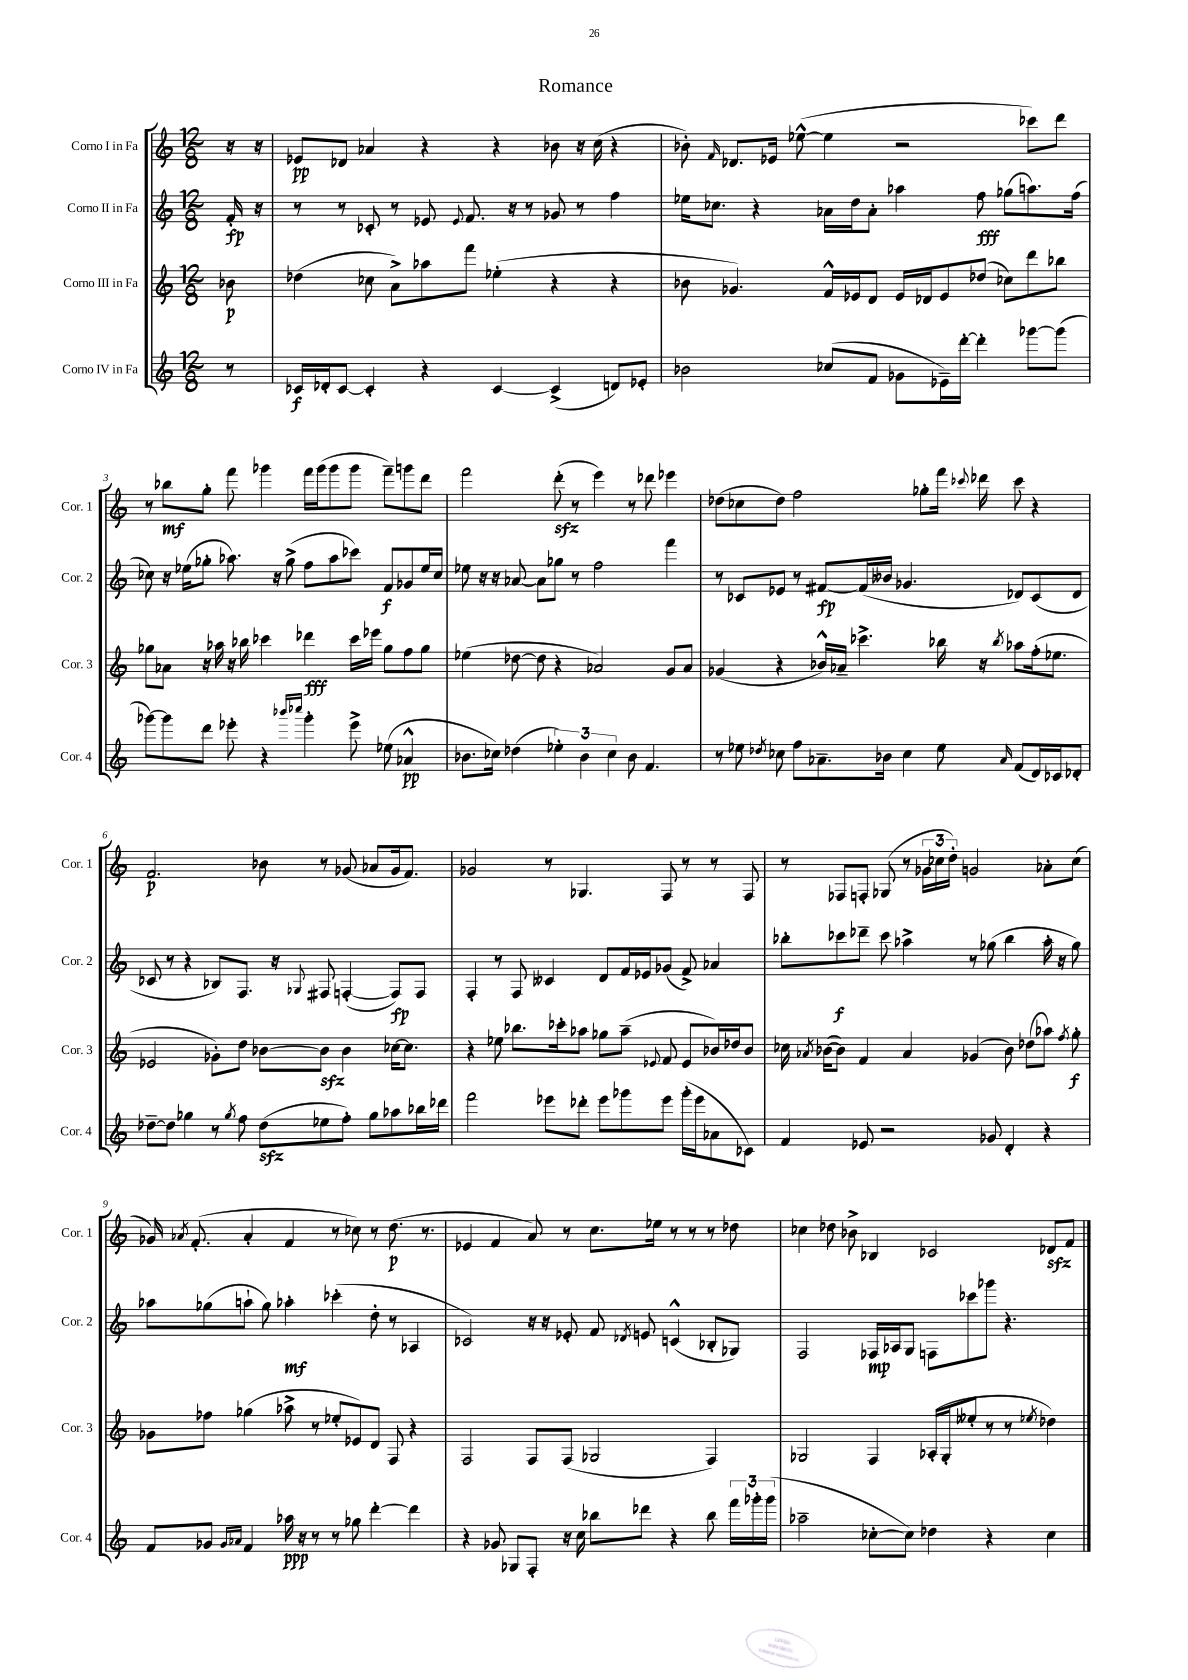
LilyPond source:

\header { title = "Romance" }
<<
\new StaffGroup <<
\new Staff = "s0" \with { instrumentName = "Corno I in Fa" shortInstrumentName = "Cor. 1" } {
    \clef treble \key c \major \numericTimeSignature \time 12/8 \partial 8
    \autoBeamOff r16 r16 |
    ees'8[\pp des'8] aes'4 r4 r4 bes'8 r16 c''16( r4 |
    bes'8-.) \grace { f'16 } des'8.[ ees'16] ees''8~-^( ees''4 r2 ces'''8[) d'''8] |
    r8 bes''8[\mf g''8]-. f'''8 ges'''4 f'''16[ ges'''16( ges'''8 ges'''8] f'''8[--) g'''8 d'''8] |
    f'''2 d'''8-.\sfz( r8 e'''4) r8 des'''8 ees'''4 |
    des''8[( ces''8 des''8]) f''2 ges''8[-. f'''16] \appoggiatura { ces'''8 } des'''16 ces'''8 r4 |
    f'2.\p bes'8 r8 ges'8( aes'8[ ges'16 f'8.]) |
    ges'2 r8 ges4. f8 r8 r8 f8 |
    r8 fes8[ f8]-. ges8( r8 \tuplet 3/2 { ges'16[ ces''16 d''16]-.) } g'2 aes'8[-. ces''8]( |
    ges'16) \acciaccatura { aes'8 } f'8.-.( aes'4-. f'4 r8 ces''8) r8 d''8.\p( r8. |
    ees'4 f'4 a'8) r8 c''8.[ ees''16] r8 r8 r8 des''8 |
    ces''4 des''8 bes'8-> bes4 ces'2 des'8[\sfz f'8] \bar "|." |
}
\new Staff = "s1" \with { instrumentName = "Corno II in Fa" shortInstrumentName = "Cor. 2" } {
    \clef treble \key c \major \numericTimeSignature \time 12/8 \partial 8
    \autoBeamOff f'16-.\fp r16 |
    r8 r8 ces'8-. r8 ees'8 \appoggiatura { ees'8 } f'8. r16 r8 ges'8 r8 f''4 |
    ees''16[ ces''8.] r4 aes'16[ d''16 aes'8]-. aes''4 f''8\fff ges''8[( a''8.) f''16]( |
    ces''8) r16 ees''16[( ges''8]-. aes''8.) r16 ges''8->( f''8[ aes''8 ces'''8]) f'8[\f ges'8 ees''16 ces''16] |
    ees''8 r16 r16 aes'8~ aes'8[ ges''8] r8 f''2 f'''4 |
    r8 ces'8[ ees'8] r8 fis'8[~\fp fis'16( beses'16] ges'4. des'8[) ces'8( des'8] |
    ces'8 r8 r4 bes8[) f8.] r16 \appoggiatura { ges8 } fis8 f4~-.( f8[\fp) f8] |
    f4-. r8 f8 ceses'4 d'8[ f'16 ees'16 ges'8]( f'8->) aes'4 |
    bes''8[-. ces'''8\f des'''8]-- ces'''8 aes''4-> r8 ges''8( bes''4 aes''16-. r16 ges''8) |
    aes''8[ ges''8( a''8]-! ges''8) aes''4-.\mf ces'''4-.( d''8-. r8 aes4 |
    ces'2) r16 r16 ees'8-. f'8 \acciaccatura { des'8 } e'8 c'4-^( bes8[-. ges8]) |
    f2 fes16[\mp aes16 g8] f8[ ces'''8 ges'''8] r4. \bar "|." |
}
\new Staff = "s2" \with { instrumentName = "Corno III in Fa" shortInstrumentName = "Cor. 3" } {
    \clef treble \key c \major \numericTimeSignature \time 12/8 \partial 8
    \autoBeamOff bes'8\p |
    des''4( ces''8 a'8[->) aes''8 f'''8] ees''4-.( r4 r4 |
    bes'8 ges'4.) f'16[-^ ees'16 d'8] ees'16[ des'16 ees'8 des''8]( ces''8[) d'''8 bes''8] |
    ges''8[ aes'8] r16 aes''16 r16 bes''16 ces'''4 des'''4\fff ces'''16[ ees'''16] ges''8[ f''8 ges''8] |
    ees''4( des''8~ des''8 r4 aes'2) g'8[ aes'8] |
    ges'4( r4 bes'16[-^) aes'16]-- ces'''4.-> bes''16 r16 \acciaccatura { bes''8 } aes''8[ f''16-.( ees''8.] |
    ees'2 ges'8[-.) d''8] bes'8[~ bes'8]\sfz bes'4 ces''16[~ ces''8.] |
    r4 ees''8 bes''8.[ ces'''16-. aes''8] ges''8[ aes''8]--( \appoggiatura { ees'8 } f'8 ees'8[ bes'16) des''16 bes'8] |
    ces''16 \acciaccatura { aes'8 } bes'16[~( bes'8]) f'4 aes'4 ges'4( bes'8) des''8[( aes''8]) \acciaccatura { f''8 } g''8-.\f |
    ges'8[ fes''8] ges''4( aes''8-> r8 ees''8[-. ees'8) d'8] f8 r4 |
    f2 f8[ f8]( ges2 f4) |
    ges2 f4 aes16[-.( ges16-. eeses''8]-. r8 r8 \acciaccatura { ees''8 } des''4) \bar "|." |
}
\new Staff = "s3" \with { instrumentName = "Corno IV in Fa" shortInstrumentName = "Cor. 4" } {
    \clef treble \key c \major \numericTimeSignature \time 12/8 \partial 8
    \autoBeamOff r8 |
    ces'16[\f des'16-. ces'8]~ ces'4-. r4 ces'4~ ces'4->( d'8[) ees'8]-. |
    bes'2 ces''8[( f'8] ges'8[ ees'16--) d'''16]~-. d'''4-. ges'''8[~ ges'''8]( |
    ges'''8[~) ges'''8 d'''8] ees'''8-. r4 \grace { bes'''16[ ces''''16] } ges'''4-. ees'''8-> ees''8( aes'4-^\pp |
    bes'8.[ ces''16]) des''4( \tuplet 3/2 { ees''4-.) bes'4 ces''4 } bes'8 f'4. |
    r8 ees''8 \acciaccatura { des''8 } ces''8 f''8[ aes'8.-- bes'16] ces''4 ees''8 \grace { aes'16 } f'8[( d'16) ces'16 des'8]-. |
    des''8[~-- des''8] ges''4 r8 \acciaccatura { ges''8 } f''8 des''8[\sfz( ees''8 f''8]-.) ges''8[ aes''8 bes''16 des'''16] |
    f'''2 ees'''8[ des'''8]-. ees'''8[ ges'''8 ees'''8] ges'''16[-.( ees'''16 aes'8 ces'8]) |
    f'4 ees'8 r2 ges'8 d'4-. r4 |
    f'8[ ges'8] \grace { ges'16[ aes'16] } f'4 aes''16\ppp r16 r8 r8 ges''8 d'''4~-. d'''4 |
    r4 ges'8 ges8[ f8]-. r16 c''16 bes''8[ des'''8] r4 bes''8 \tuplet 3/2 { f'''16[ ges'''16-. ges'''16]( } |
    aes''2-- ces''8[~-. ces''8]) des''4 r4 ces''4 \bar "|." |
}
>>
>>
